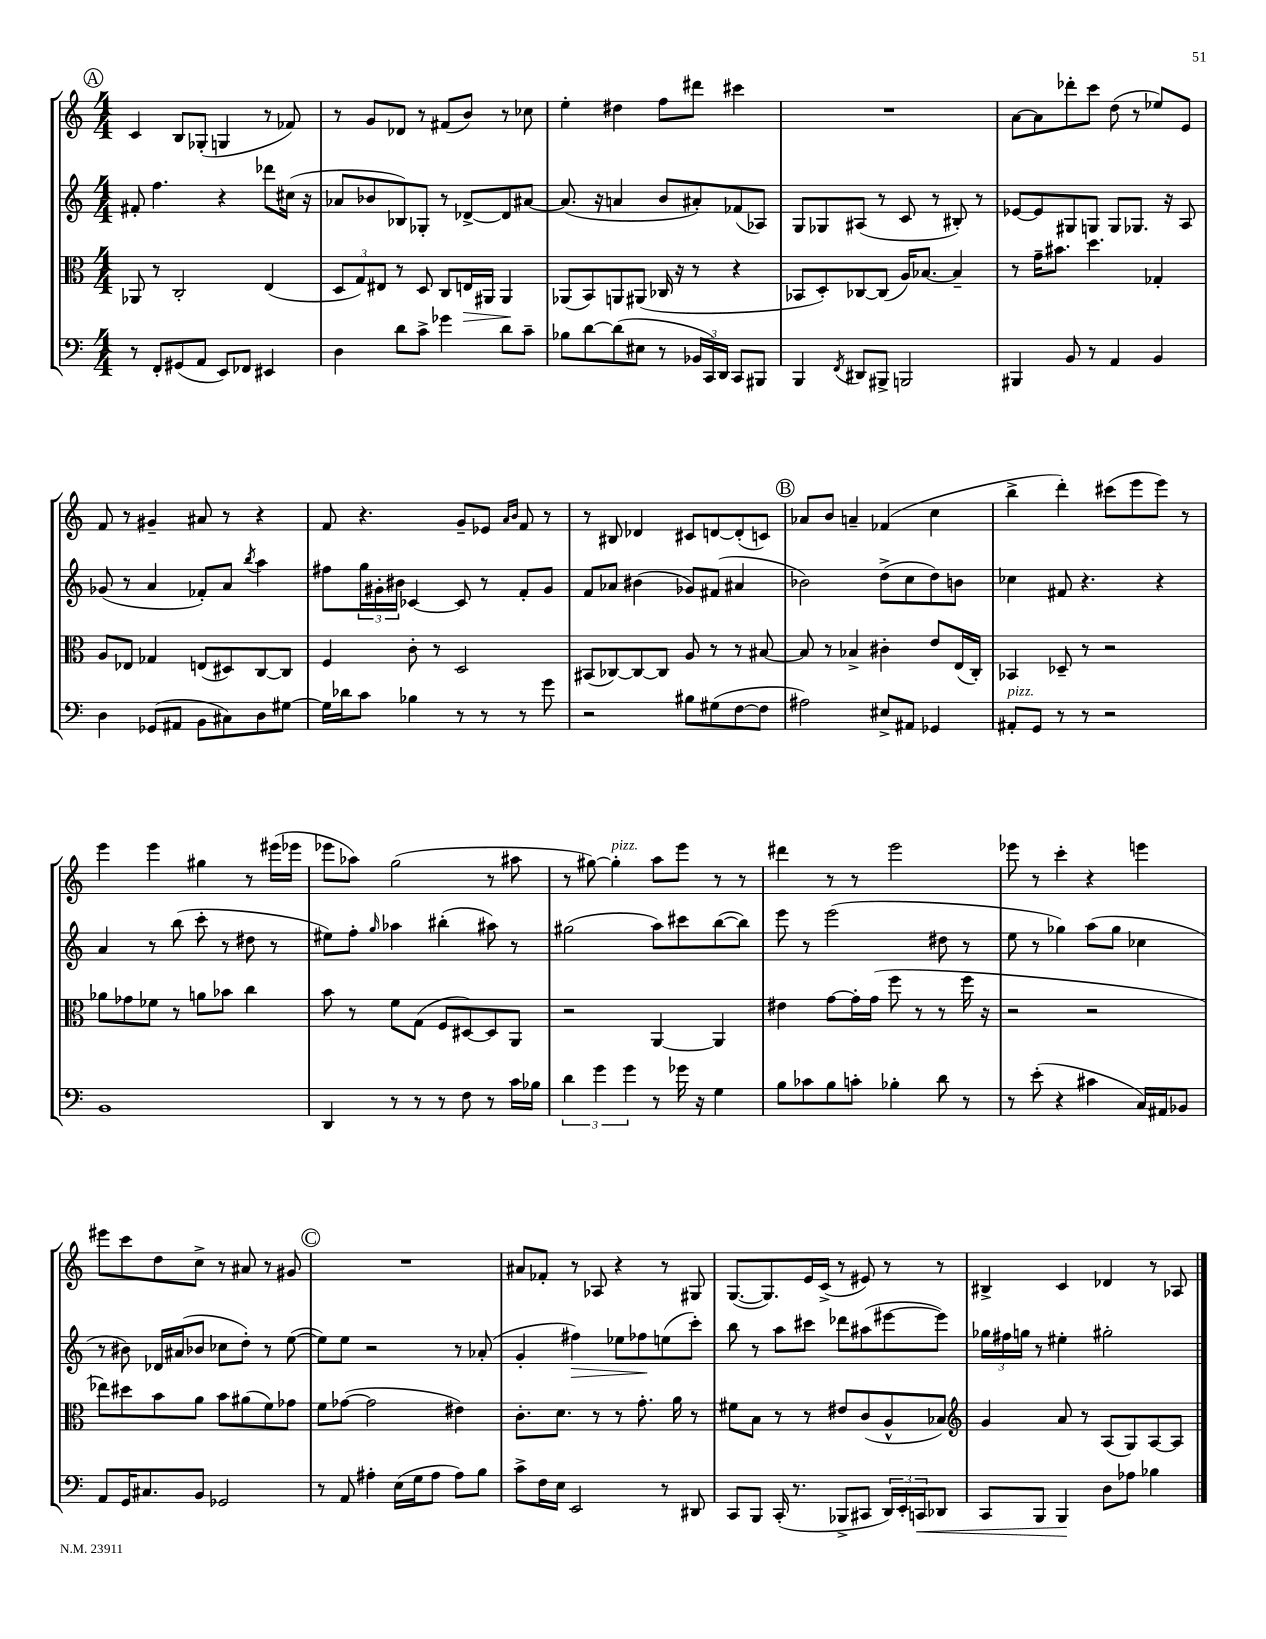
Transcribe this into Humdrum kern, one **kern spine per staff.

**kern	**kern	**kern	**kern
*staff4	*staff3	*staff2	*staff1
*clefF4	*clefC3	*clefG2	*clefG2
*k[]	*k[]	*k[]	*k[]
*M4/4	*M4/4	*M4/4	*M4/4
8r	8AA-/	8f#'/	4c/
8FF'/L	8r	4.ff\	.
(8GG#/	2C'/	.	8B/L
8AA/J	.	.	(8G-'/J
8EE/L)	.	4r	4G/
8FF-/J	.	.	.
4EE#/	(4E/	8ddd-\L	8r
.	.	(16cc#\Jk	8f-/)
.	.	16r	.
=	=	=	=
4D\	12D/L	8a-/L	8r
.	12G/)	.	.
.	.	8b-/	8g/L
.	12E#/J	.	.
8d\L	8r	8B-/)	8d-/J
8c^\J	8D/	8G-'/J	8r
4g-\	8C/L	8r	(8f#/L
.	16E/L	[8d-^/L	8b/J)
.	16AA#/JJ	.	.
8d\L	4AA#/	8d-/]	8r
8c~\J	.	[8a#/J	8cc-\
=	=	=	=
8B-\L	(8AA-/L	(8.a#/]	4ee'\
[8d\	8BB/)	.	.
.	.	16r	.
(8d\]	8AA/	4a/	4dd#\
8E#\J	(8AA#/J	.	.
8r	16C-/	8b/L	8ff\L
.	16r	.	.
24BB-/LL	8r	8a#'/)	8ddd#\J
24CC/)	.	.	.
24DD/JJ	.	.	.
8CC/L	4r	(8f-/	4ccc#\
8BBB#/J	.	8A-/J)	.
=	=	=	=
4BBB/	8BB-/L	8G/L	1r
.	8D'/)	8G-/	.
8qFF/	.	.	.
8DD#/L	[8C-/	(8A#/J	.
8BBB#^/J	(8C-/]J	8r	.
2BBB/	16A/LK)	8c/	.
.	[8.B-/J	.	.
.	.	8r	.
.	4B-~/]	8B#'/)	.
.	.	8r	.
=	=	=	=
4BBB#/	8r	[8e-/L	[8a\L
.	16g~\LK	8e-/]	8a\]
.	8.b#\J	.	.
8BB/	.	8G#/	8ddd-'\
8r	4.dd\	8G/J	8ccc\J
4AA/	.	8G/L	(8dd\
.	.	8.G-/J	8r
4BB/	4G-'/	.	8ee-/L)
.	.	16r	.
.	.	8A/	8e/J
=	=	=	=
4D\	8A/L	(8g-/	8f/
.	8E-/J	8r	8r
(8GG-/L	4G-/	4a/	4g#~/
8AA#/J	.	.	.
8BB\L	(8E/L	8f-'/L)	8a#/
8C#\)	8D#/)	8a/J	8r
.	.	8qbb/	.
8D\	[8C/	4aa\	4r
[8G#\J	8C/]J	.	.
=	=	=	=
16G#\]LL	4F/	8ff#\L	8f/
16d-\J	.	.	.
8c\J	.	24gg\L	4.r
.	.	24g#'\	.
.	.	24b#\JJ	.
4B-\	8c'\	[4c-/	.
.	8r	.	.
8r	2D/	8c-/]	8g~/L
8r	.	8r	8e-/J
.	.	.	16qqa/LL
.	.	.	16qqb/JJ
8r	.	8f'/L	8f/
8g\	.	8g#/J	8r
=	=	=	=
2r	(8BB#/L	8f/L	8r
.	[8C-/)	8a-/J	8B#/
.	8C-/_	(4b#\	4d-/
.	8C-/]J	.	.
8B#\L	8A/	8g-/L)	8c#/L
(8G#\	8r	(8f#/J	[8d/
[8F\	8r	4a#/	(8d'/]
8F\]J	[8B#/	.	8c/J)
=	=	=	=
2A#\)	8B#/]	2b-\)	8a-/L
.	8r	.	8b/J
.	4B-^/	.	4a~/
8E#^/L	4c#'\	(8dd^\L	(4f-/
8AA#/J	.	8cc\	.
4GG-/	8e/L	8dd\)	4cc\
.	(16E/L	8b\J	.
.	16C'/JJ)	.	.
=	=	=	=
8AA#'/L	4BB-/	4cc-\	4bb^\
8GG/J	.	.	.
8r	8D-~/	8f#/	4ddd'\)
8r	8r	4.r	.
2r	2r	.	(8ccc#\L
.	.	.	8eee\
.	.	4r	8eee\J)
.	.	.	8r
=	=	=	=
1BB	8a-\L	4a/	4eee\
.	8g-\	.	.
.	8f-\J	8r	4eee\
.	8r	(8bb\	.
.	8a\L	8ccc'\	4gg#\
.	8b-\J	8r	.
.	4cc\	8dd#\	8r
.	.	8r	(16eee#\LL
.	.	.	16eee-\JJ
=	=	=	=
4DD/	8b\	8ee#\L)	8eee-\L
.	8r	8ff'\J	8aa-\J)
.	.	16qqgg/	.
8r	8f\L	4aa-\	(2gg\
8r	(8G\J	.	.
8r	8F/L	(4bb#'\	.
8F\	[8D#/)	.	.
8r	8D#/]	8aa#\)	8r
16c\LL	8AA/J	8r	8aa#\
16B-\JJ	.	.	.
=	=	=	=
6d\	2r	(2gg#\	8r
.	.	.	[8gg#\)
6g\	.	.	.
.	.	.	4gg#'\]
6g\	.	.	.
8r	[4AA/	8aa\L)	8aa\L
16g-\	.	8ccc#\	8eee\J
16r	.	.	.
4G\	4AA/]	([8bb\	8r
.	.	8bb\]J)	8r
=	=	=	=
8B\L	4e#\	8eee\	4ddd#\
8c-\	.	8r	.
8B\	[8g\L	(2eee\	8r
8c'\J	16g'\]L	.	8r
.	(16g\JJ	.	.
4B-'\	8ff\	.	2eee\
.	8r	.	.
8d\	8r	8dd#\	.
8r	16ff\	8r	.
.	16r	.	.
=	=	=	=
8r	2r	8ee\	8eee-\
(8e'\	.	8r	8r
4r	.	4gg-\)	4ccc'\
4c#\	2r	(8aa\L	4r
.	.	8gg-\J	.
16C/LL)	.	4cc-\	4eee\
16AA#/J	.	.	.
8BB-/J	.	.	.
=	=	=	=
8AA/L	8ee-\L)	8r	8eee#\L
16GG/K	8dd#\	8b#\)	8ccc\
8.C#/	.	.	.
.	8b\	16d-/LL	8dd\
.	.	(16a#/J	.
8BB/J	8a\J	8b-/J	8cc^\J
2GG-/	8b\L	8cc-\L	8r
.	(8a#\	8dd'\J)	8a#/
.	8f\)	8r	8r
.	8g-\J	([8ee\	8g#/
=	=	=	=
8r	8f\L	8ee\]L)	1r
8AA/	([8g-\J	8ee\J	.
4A#'\	2g-\]	2r	.
(16E\LL	.	.	.
16G\J	.	.	.
8A#\J	.	.	.
8A#\L)	4e#\)	8r	.
8B\J	.	(8a-'/	.
=	=	=	=
8c^\L	8.c'\L	4g'/	8a#/L
16F\L	.	.	8f-'/J
16E\JJ	8.d\J	.	.
2EE/	.	4ff#\)	8r
.	8r	.	8A-/
.	8r	8ee-\L	4r
.	8.g'\	8ff-\	.
8r	.	(8ee\	8r
.	16a\	.	.
8DD#/	8r	8ccc'\J)	8G#/
=	=	=	=
8CC/L	8f#\L	8bb\	([8.G/L
8BBB/J	8B\J	8r	.
.	.	.	8.G/])
(16CC'/	8r	8aa\L	.
8.r	.	.	.
.	8r	8ccc#\J	16e/L
.	.	.	(16c^/JJ
8BBB-^/L	8e#/L	8ddd-\L	8r
8CC#/J	(8c/	(8aa#\	8e#/)
24DD/LL)	8A^^/	[8eee#\	8r
24EE'/	.	.	.
24CC/J	.	.	.
8DD-/J	8B-/J)	8eee#\]J)	8r
=	=	=	=
*	*clefG2	*	*
8CC/L	4g/	24gg-\LL	4B#^/
.	.	24ff#\	.
.	.	24gg\JJ	.
8BBB/J	.	8r	.
4BBB/	8a/	4ee#'\	4c/
.	8r	.	.
8D\L	(8A/L	2gg#'\	4d-/
8A-\J	8G/)	.	.
4B-\	[8A/	.	8r
.	8A/]J	.	8A-/
==	==	==	==
*-	*-	*-	*-
